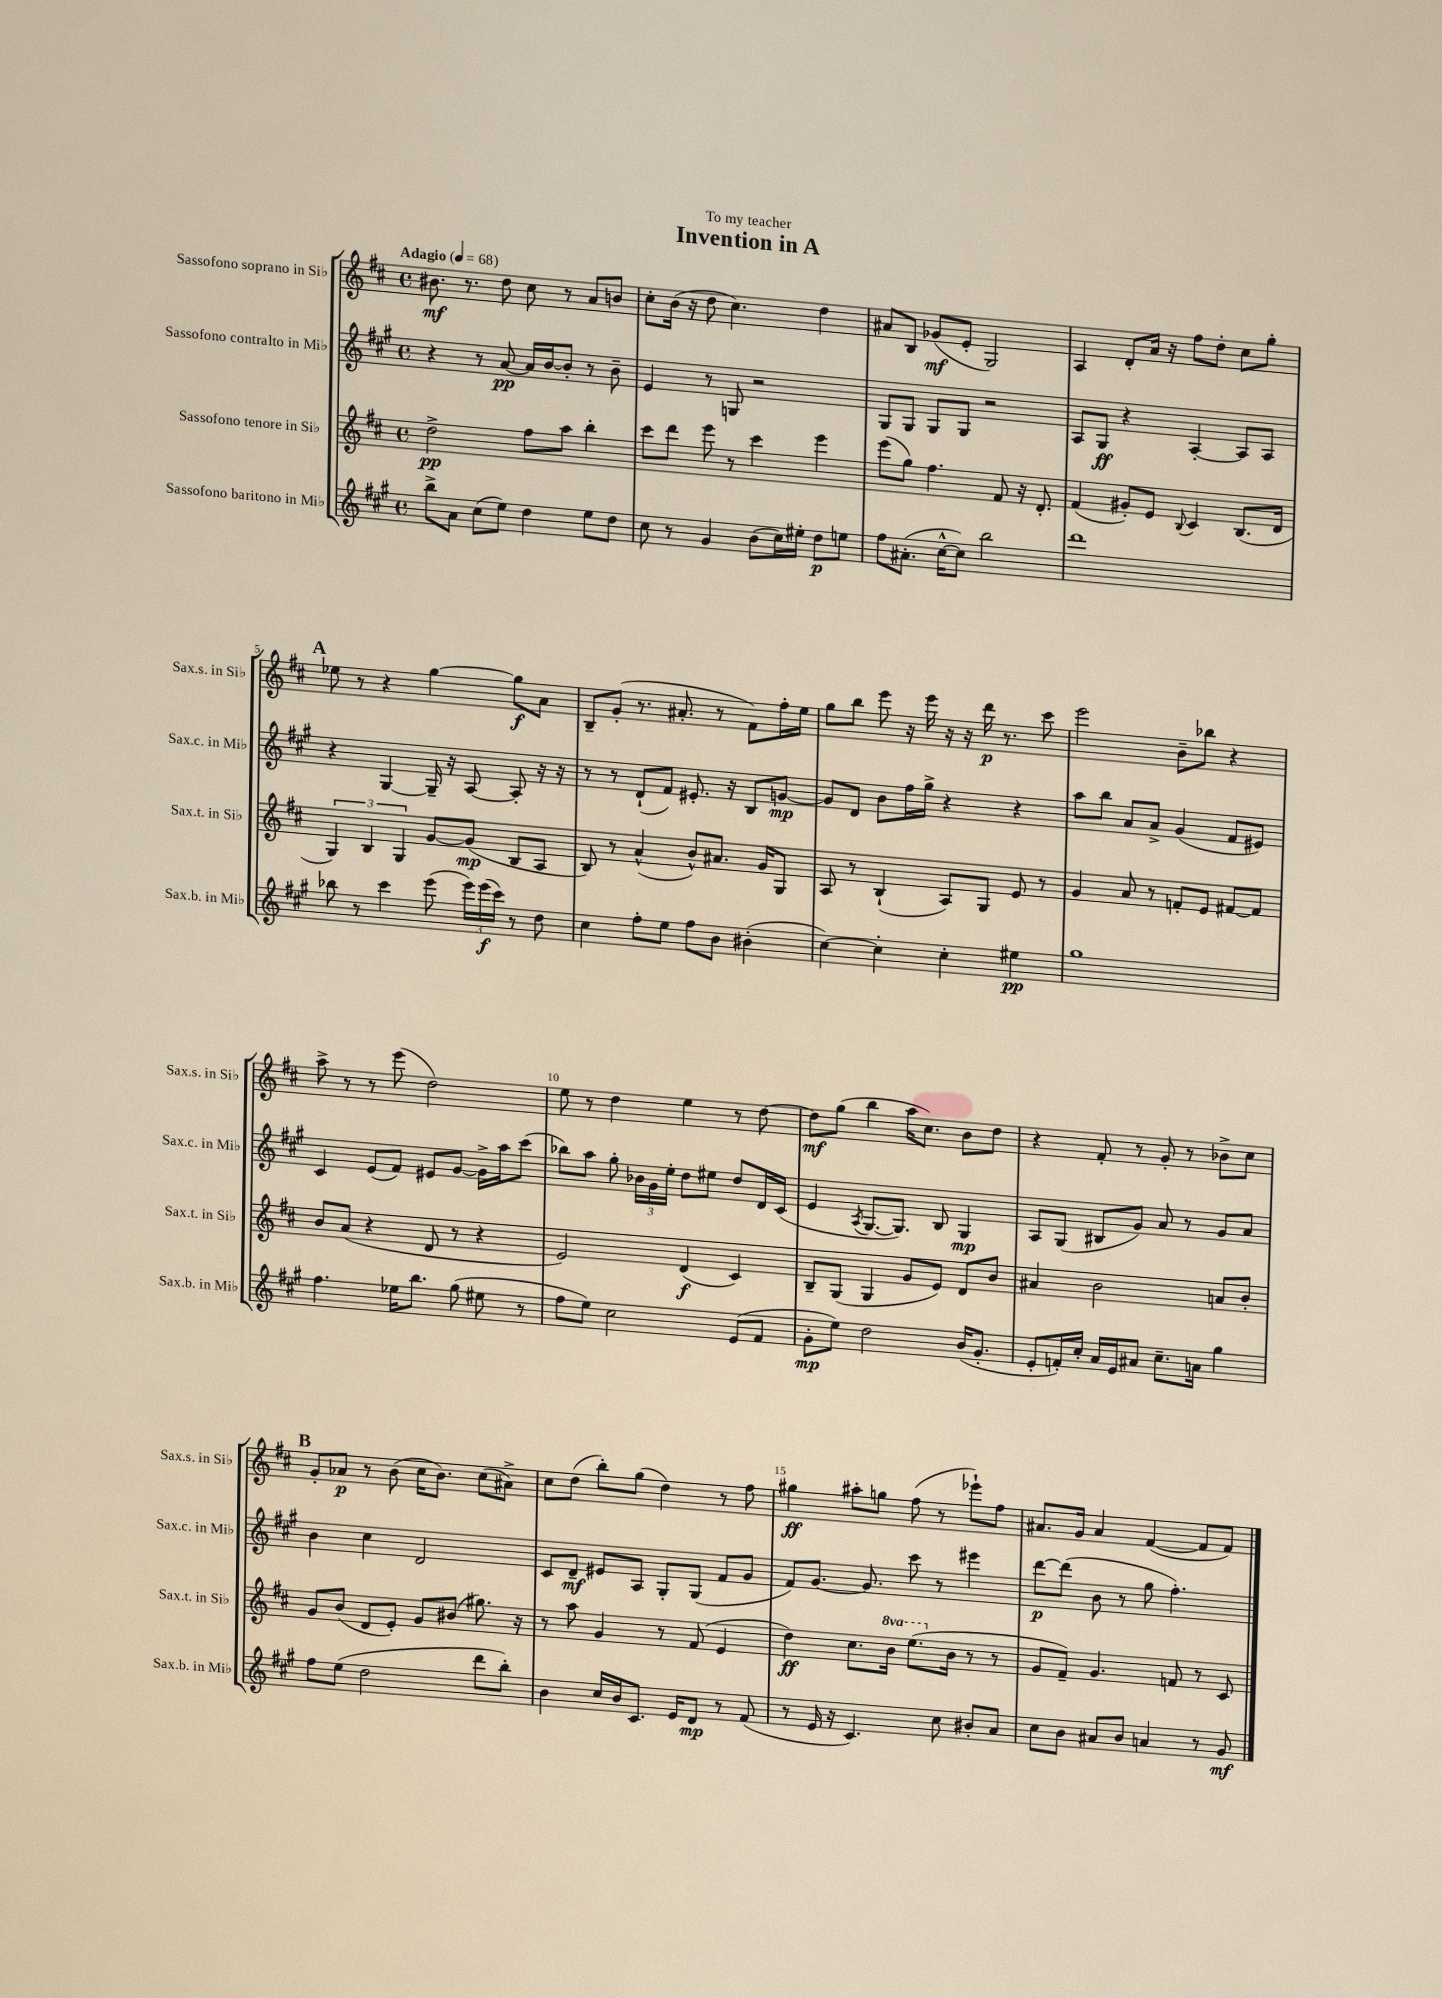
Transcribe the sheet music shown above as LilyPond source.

\header { title = "Invention in A" dedication = "To my teacher" }
<<
\new StaffGroup <<
\new Staff = "s0" \with { instrumentName = "Sassofono soprano in Sib" shortInstrumentName = "Sax.s. in Sib" } {
    \clef treble \key d \major \defaultTimeSignature \time 4/4 \tempo "Adagio" 4 = 68
    \autoBeamOff bis'8.\mf r8. d''8 cis''8 r8 a'8[ b'8] |
    cis''8[-. b'16]( r16 d''8 cis''4.) d''4 |
    ais'8[ b8] ges'8[\mf( e'8]-. g2) |
    a4 d'8[-. a'16] r16 fis''8[ d''8]-. cis''8[ g''8]-. |
    \mark \markup { \bold "A" } ees''8 r8 r4 g''4~ g''8[\f a'8] |
    b8[-- g'8]-.( r8. ais'8.-. r8 fis'8[) fis''16-. e''16] |
    g''8[ b''8] e'''8 r16 e'''16 r16 r16 d'''16\p r8. cis'''8 |
    e'''2 b'8[-- bes''8] r4 |
    a''8-> r8 r8 e'''8( d''2) |
    e''8 r8 d''4 e''4 r8 d''8~ |
    d''8[\mf g''8]( b''4 a''16[ cis''8.]) b'8[ d''8] |
    r4 fis'8-. r8 g'8-. r8 bes'8[-> cis''8] |
    \mark \markup { \bold "B" } g'8[-. aes'8]\p r8 b'8( cis''16[ b'8.]) cis''8[( ais'8]->) |
    cis''8[ d''8]( b''8[-.) g''8]( d''4) r8 fis''8 |
    gis''4\ff ais''8[-. g''8] fis''8( r8 ees'''8[-!) fis''8] |
    ais'8.[ g'16] ais'4 fis'4~( fis'8[ fis'8]) \bar "|." |
}
\new Staff = "s1" \with { instrumentName = "Sassofono contralto in Mib" shortInstrumentName = "Sax.c. in Mib" } {
    \clef treble \key a \major \defaultTimeSignature \time 4/4
    \autoBeamOff r4 r8 a'8~\pp a'16[ b'16~ b'8]-. r8 b'8-- |
    e'4 r8 g8 r2 |
    gis8[ gis8] gis8[ gis8] r2 |
    a8[ gis8]\ff r4 a4~-. a8[ a8] |
    \mark \markup { \bold "A" } r4 gis4~ gis16-- r16 a8~ a8-. r16 r16 |
    r8 r8 d'8[-!( fis'8]) eis'8.-. r16 b8[ g'8]~\mp |
    g'8[ d'8] b'8[ fis''16 gis''16]-> r4 r4 |
    a''8[ b''8] a'8[ a'8]-> gis'4( fis'8[ eis'8]) |
    cis'4 e'8[( fis'8]) eis'8[ gis'8]~ gis'16[-> a''16 cis'''8]( |
    bes''8[) a''8] gis''8-. \tuplet 3/2 { bes'16[ gis'16 e''16]-. } d''8[ eis''8] d''8[ d'16 cis'16]( |
    e'4 \acciaccatura { a8 } gis8.[~ gis8.]) b8 gis4\mp |
    a8[ gis8]( bis8[ gis'8]) a'8 r8 gis'8[ a'8] |
    \mark \markup { \bold "B" } b'4 cis''4 d'2 |
    cis'8[ d'8]--\mf eis'8[ a8] gis8[-. gis8]( fis'8[ gis'8] |
    fis'8[) gis'8.]~ gis'8. cis'''8 r8 eis'''4 |
    d'''8[~\p d'''8]( b'8 r8 gis''8 fis''4.-.) \bar "|." |
}
\new Staff = "s2" \with { instrumentName = "Sassofono tenore in Sib" shortInstrumentName = "Sax.t. in Sib" } {
    \clef treble \key d \major \defaultTimeSignature \time 4/4 \set Staff.ottavationMarkups = #ottavation-simple-ordinals
    \autoBeamOff d''2->\pp fis''8[ a''8] b''4-. |
    cis'''8[ d'''8] e'''8 r8 cis'''4 e'''4 |
    e'''8[( g''8]) fis''4. fis'8 r16 d'8.-. |
    fis'4( gis'8[-.) e'8] \appoggiatura { b8 } cis'4 b8.[( d'16] |
    \mark \markup { \bold "A" } \tuplet 3/2 { g4) b4 g4 } g'8[~ g'8]\mp( b8[ a8] |
    b8) r8 a'4-^( b'8[-^) ais'8.] g'16[ g8] |
    a8 r8 b4-!( a8[) g8] e'8 r8 |
    g'4 a'8 r8 f'8[-. e'8] fis'8[~ fis'8] |
    b'8[ a'8]( r4 d'8 r8 r4 |
    e'2) d'4\f( cis'4) |
    b8[-- g8]( g4 g'8[ e'8]) d'8[ b'8] |
    ais'4 b'2 a'8[ b'8]-. |
    \mark \markup { \bold "B" } g'8[ b'8]( d'8[ e'8]-.) g'8[ bis'8]( gis''8.) r16 |
    r8 a''8 g'4 r8 fis'8( e'4 |
    d''4\ff) cis''8.[ \ottava #1 b''16] e'''8.[( \ottava #0 b'16] r8 r8 |
    g'8[ fis'8]--) g'4. f'8 r8 cis'8 \bar "|." |
}
\new Staff = "s3" \with { instrumentName = "Sassofono baritono in Mib" shortInstrumentName = "Sax.b. in Mib" } {
    \clef treble \key a \major \defaultTimeSignature \time 4/4
    \autoBeamOff b''8[-> a'8] cis''8[( e''8]) d''4 e''8[ d''8] |
    cis''8 r8 gis'4 b'8[( cis''16) eis''16]-. d''8[\p e''8] |
    fis''8[ ais'8.]-.( cis''16[~-^ cis''8]) b''2 |
    d'''1 |
    \mark \markup { \bold "A" } bes''8 r8 cis'''4 e'''8( \tuplet 3/2 { e'''16[) e'''16\f( cis'''16]) } r8 d''8 |
    cis''4 fis''8[-. e''8] fis''8[ b'8] bis'4-.( |
    cis''4~) cis''4-. cis''4-. eis''4\pp |
    gis''1 |
    fis''4. ees''16[ b''8.] gis''8( eis''8 r8 |
    fis''8[ e''8]) cis''2 e'8[( fis'8] |
    gis'8[-.\mp e''8]) d''2 b'16[( gis'8.]-. |
    e'8[-. f'16-.) cis''16]-. a'16[ e'16 ais'8] cis''8.[-- a'16] gis''4 |
    \mark \markup { \bold "B" } fis''8[ e''8]( d''2 d'''8[ b''8]-.) |
    b'4 cis''16[ b'16 cis'8.] e'16[ d'8]\mp r8 fis'8( |
    r8 e'16 r16 cis'4.) cis''8 bis'8[-. a'8] |
    cis''8[ b'8] ais'8[ b'8] a'4 r8 gis'8\mf \bar "|." |
}
>>
>>
\layout { \context { \Score \override BarNumber.break-visibility = ##(#f #t #t) barNumberVisibility = #(every-nth-bar-number-visible 5) } }
